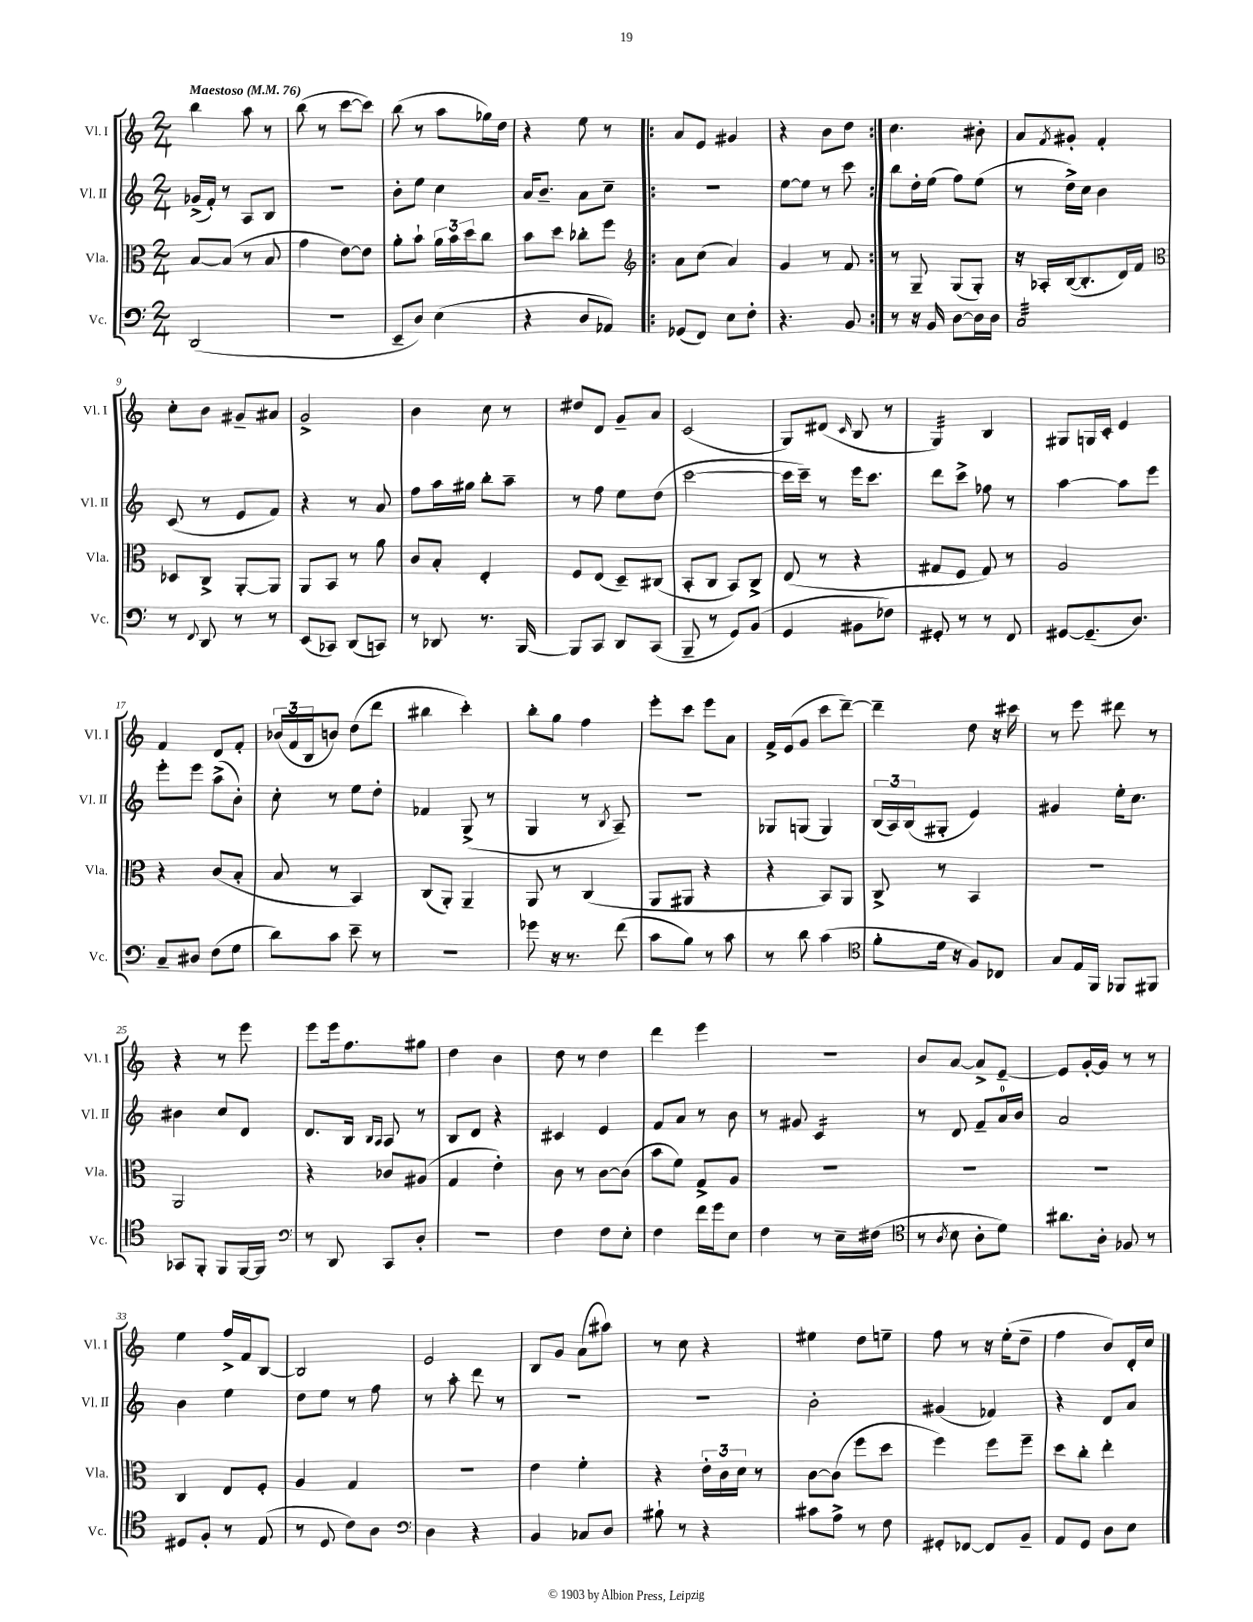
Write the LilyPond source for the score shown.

<<
\new StaffGroup <<
\new Staff = "s0" \with { instrumentName = "Vl. I" shortInstrumentName = "Vl. I" } {
    \clef treble \key c \major \numericTimeSignature \time 2/4 \tempo "Maestoso" 4 = 76
    b''4 a''8 r8 |
    b''8( r8 c'''8~ c'''8) |
    b''8( r8 a''8 ges''16) d''16 |
    r4 e''8 r8 |
    \repeat volta 2 { a'8 e'8 gis'4 |
    r4 b'8 d''8 | }
    c''4. bis'8-. |
    a'8 \acciaccatura { f'8 } gis'8-. f'4-. |
    c''8-. b'8 gis'8-- ais'8 |
    g'2-> |
    b'4 c''8 r8 |
    dis''8 d'8 g'8-- a'8 |
    c'2( |
    g8) dis'8( \grace { c'16 } b8 r8 |
    g4:32) b4 |
    gis8 g16 c'16-. e'4 |
    f'4 d'8 f'8-. |
    \tuplet 3/2 { bes'16( f'16 b16 } b'8) d''8( d'''8 |
    bis''4 c'''4-.) |
    b''8-. g''8 f''4 |
    e'''8-. c'''8 e'''8 a'8 |
    f'16-> e'16( g'8 c'''8 d'''8~--) |
    d'''4-- d''8 r16 cis'''16 |
    r8 e'''8 dis'''8 r8 |
    r4 r8 e'''8 |
    e'''8 e'''16 f''8. gis''8 |
    d''4 b'4 |
    d''8 r8 d''4 |
    d'''4 e'''4 |
    r2 |
    b'8 a'8~ a'8-> e'8~-- |
    e'8 g'16~-. g'16 r8 r8 |
    e''4 f''16-> f'16 b8~ |
    b2 |
    e'2 |
    b8 g'8 a'8( ais''8) |
    r8 c''8 r4 |
    eis''4 d''8 e''8-- |
    f''8 r8 r16 e''16-.( d''8-- |
    f''4 b'8) d'16-. c''16 \bar "|." |
}
\new Staff = "s1" \with { instrumentName = "Vl. II" shortInstrumentName = "Vl. II" } {
    \clef treble \key c \major \numericTimeSignature \time 2/4
    ges'16->( f'16-.) r8 a8 b8 |
    R2 |
    b'8-. e''8 c''4 |
    a'16 b'8.-- a'8 c''8-- |
    \repeat volta 2 { r2 |
    e''8~ e''8 r8 c'''8 | }
    b''8 d''16-. e''16( f''8) e''8( |
    r8 d''16->) c''16 b'4 |
    c'8( r8 e'8 f'8) |
    r4 r8 a'8 |
    f''8 a''16 gis''16 b''8-. a''8-- |
    r8 f''8 e''8 d''8( |
    c'''2~ |
    c'''16 c'''16--) r8 e'''16 c'''8. |
    d'''8 c'''8-> fes''8 r8 |
    a''4~ a''8 e'''8 |
    e'''8-. e'''8 a''8->( b'8-.) |
    c''8-. r8 e''8 d''8-. |
    fes'4 g8->( r8 |
    g4 r8 \acciaccatura { b8 } a8--) |
    r2 |
    ges8 g8( g4) |
    \tuplet 3/2 { b16( a16) b16( } gis8-. e'4) |
    gis'4 e''16-. c''8. |
    bis'4 c''8 d'8 |
    d'8. b16 \grace { b16 a16 } a8 r8 |
    b8 d'8 r4 |
    cis'4 e'4 |
    f'8 a'8 r8 b'8 |
    r8 gis'8 c'4:16 |
    r8 d'8 f'8-- a'16-0 b'16 |
    a'2 |
    b'4 e''4 |
    d''8 e''8 r8 f''8 |
    r8 a''8-. d'''8 r8 |
    r2 |
    R2 |
    b'2-. |
    gis'4( fes'4) |
    r4 d'8 a'8 \bar "|." |
}
\new Staff = "s2" \with { instrumentName = "Vla." shortInstrumentName = "Vla." } {
    \clef alto \key c \major \numericTimeSignature \time 2/4
    b8~ b8( r8 b8 |
    g'4 e'8~) e'8 |
    a'8-. b'8-! \tuplet 3/2 { a'16 b'16 d''16 } c''8 |
    b'8 d''8 ces''8-. f''8 |
    \repeat volta 2 { \clef treble a'8 c''8( a'4) |
    g'4 r8 f'8 | }
    r8 g8-- g8( g8-.) |
    r16 aes16-. b16~( b8.-. d'16) f'16 |
    \clef alto des8 c8-> a,8~-. a,8 |
    a,8 b,8 r8 a'8 |
    c'8 b8-. e4-. |
    f8 e8( d8--) cis8( |
    b,8-. c8 b,8) c8-> |
    e8( r8 r4 |
    gis8 f8 gis8) r8 |
    a2 |
    r4 c'8( b8-. |
    b8 r8 b,4) |
    c8( a,8-.) a,4-- |
    a,8 r8 c4( |
    a,8 ais,8 r4 |
    r4 b,8) a,8 |
    c8-> r8 b,4 |
    R2 |
    a,2 |
    r4 ces'8 ais8( |
    g4 e'4-.) |
    c'8 r8 c'8~ c'8( |
    b'8 f'8) g8-> a8 |
    R2 |
    R2 |
    R2 |
    c4 e8 f8-. |
    a4 g4 |
    R2 |
    e'4 f'4-. |
    r4 \tuplet 3/2 { e'16-. c'16 d'16 } r8 |
    c'8~ c'8( f''8 d''8 |
    f''4) f''8 f''8-- |
    d''8 c''8-. e''4-. \bar "|." |
}
\new Staff = "s3" \with { instrumentName = "Vc." shortInstrumentName = "Vc." } {
    \clef bass \key c \major \numericTimeSignature \time 2/4
    d,2( |
    R2 |
    e,8-- d8) e4( |
    r4 d8 aes,8) |
    \repeat volta 2 { ges,8( f,8) e8 f8-. |
    r4. b,8 | }
    r8 r16 b,16 d8~ d16 d16 |
    c2:32 |
    r8 \appoggiatura { f,8 } d,8 r8 r8 |
    e,8( ces,8) d,8( c,8) |
    r8 des,8 r8. b,,16~ |
    b,,8 c,8 d,8 c,8( |
    b,,8-- r8 g,8) b,8( |
    g,4 bis,8 fes8) |
    gis,8-. r8 r8 f,8 |
    gis,8~ gis,8.--( d8.) |
    c8-- dis8 f8( g8 |
    d'8) c'8 e'8-- r8 |
    r2 |
    ges'8 r16 r8. f'8( |
    c'8 b8) r8 c'8 |
    r8 d'8 c'4( |
    \clef tenor f'8-. d'16 r16 f8) ces8 |
    g8 e16 f,16 fes,8 fis,8 |
    ges,8 f,8-. f,8 f,16~ f,16 |
    \clef bass r8 d,8 c,8 d8-. |
    r2 |
    f4 f8 e8-. |
    f4 f'16 g'16 e8 |
    f4 r8 e16-- fis16( |
    \clef tenor r8 \acciaccatura { a8 } b8 a8-. d'8) |
    ais'8. a16-. fes8 r8 |
    dis8 f8-. r8 e8( |
    r8 d8 c'8) a8 |
    \clef bass d4 r4 |
    b,4 ces8 d8 |
    bis8-! r8 r4 |
    cis'8 a8-> r8 f8 |
    gis,8-. fes,8~ fes,8 b,8-- |
    a,8 g,8 d8 e8 \bar "|." |
}
>>
>>
